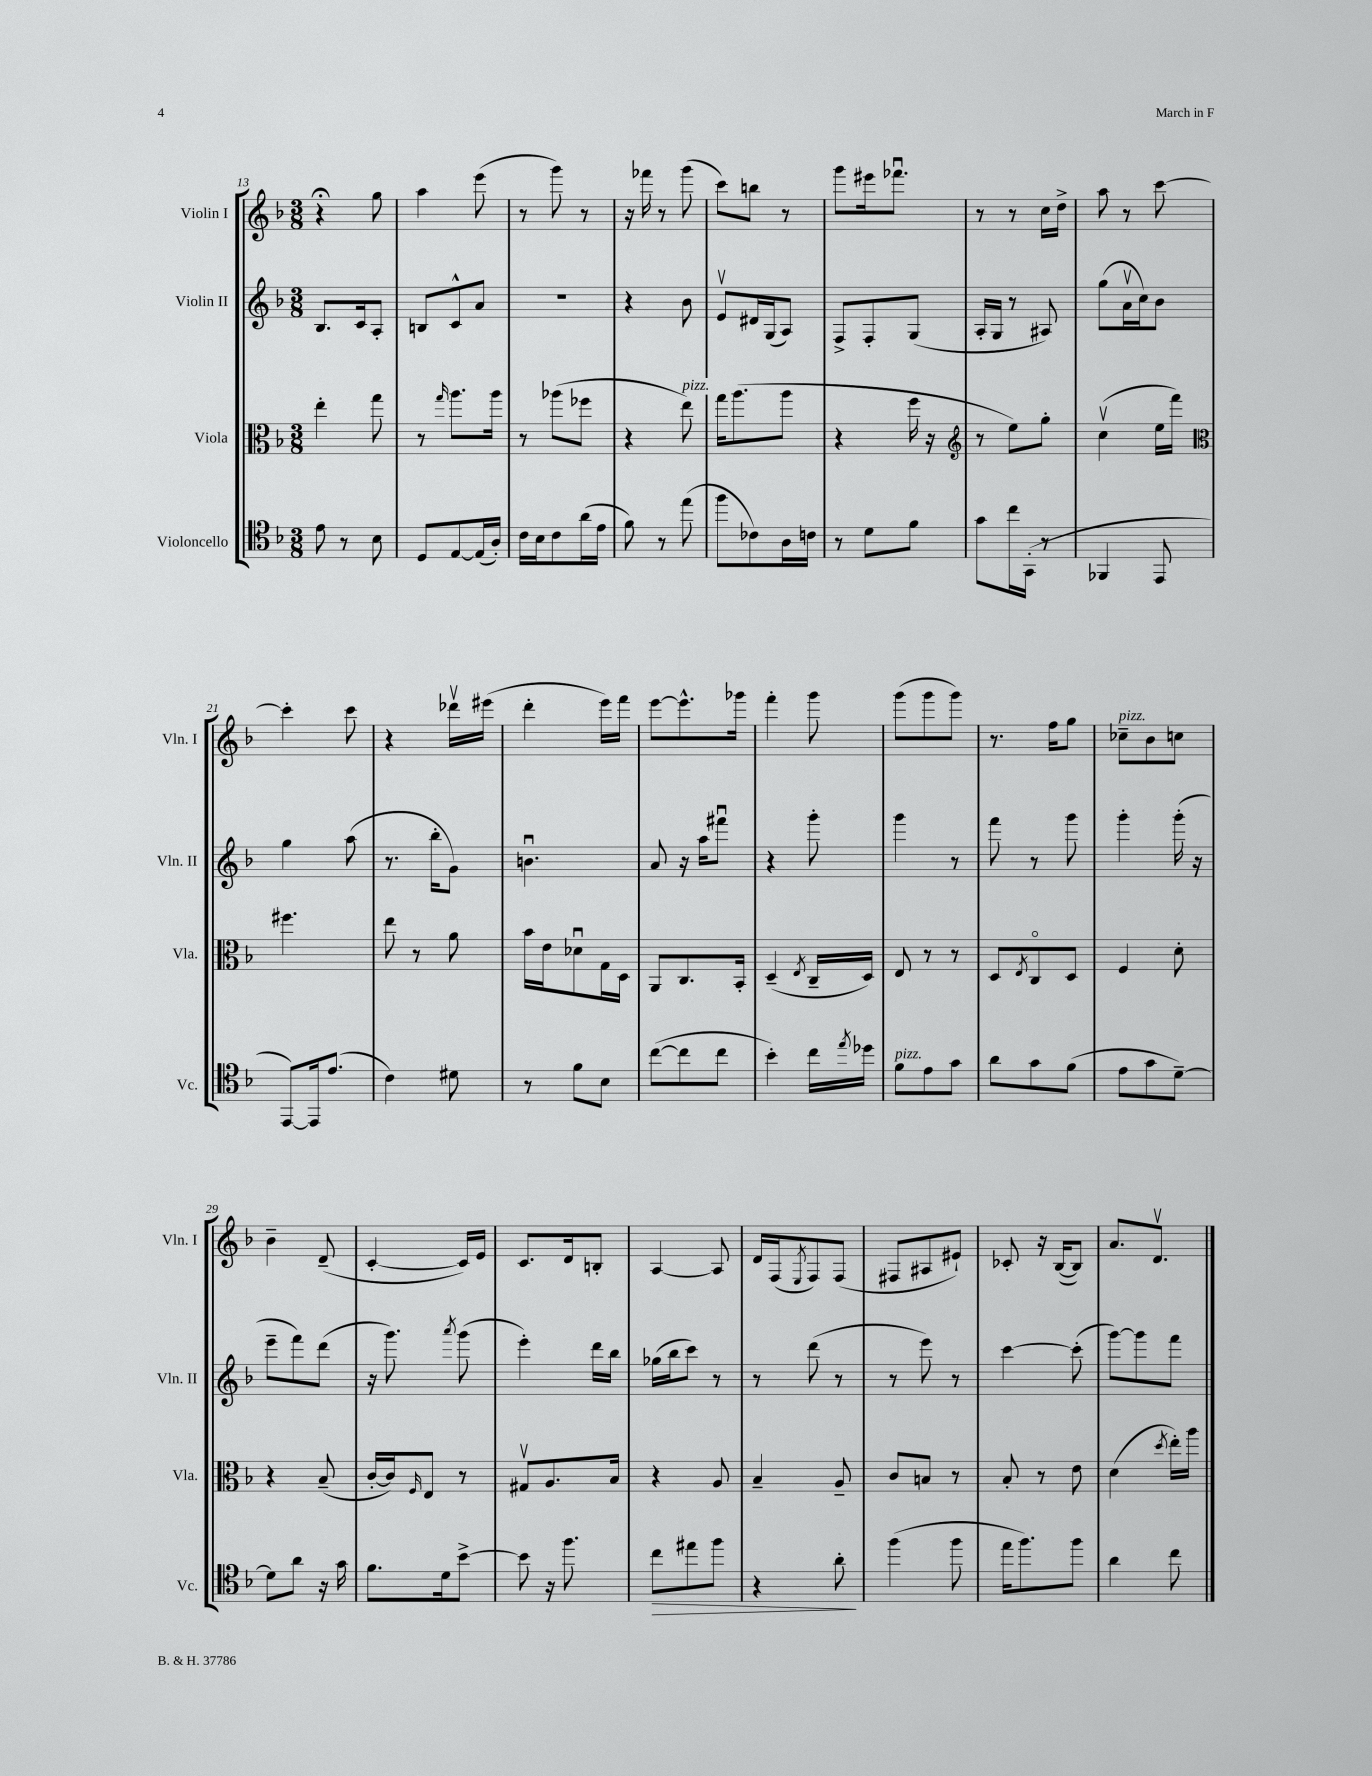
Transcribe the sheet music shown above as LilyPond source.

<<
\new StaffGroup <<
\new Staff = "s0" \with { instrumentName = "Violin I" shortInstrumentName = "Vln. I" } {
    \clef treble \key f \major \numericTimeSignature \time 3/8
    r4\fermata g''8 |
    a''4 e'''8( |
    r8 g'''8) r8 |
    r16 fes'''16 r8 g'''8( |
    c'''8) b''8 r8 |
    g'''8 eis'''16 fes'''8.\downbow |
    r8 r8 c''16 d''16-> |
    a''8 r8 c'''8~ |
    c'''4-. c'''8 |
    r4 des'''16\upbow eis'''16( |
    d'''4-. e'''16) f'''16 |
    e'''8~ e'''8.-^ ges'''16 |
    f'''4-. g'''8 |
    g'''8( g'''8 g'''8) |
    r8. f''16 g''8 |
    ces''8--^\markup { \italic "pizz." } bes'8 c''8 |
    bes'4-- d'8--( |
    c'4~-. c'16) e'16 |
    c'8. d'16 b8-. |
    a4~ a8 |
    d'16 f16( \acciaccatura { e8 } f8) f8( |
    fis8 ais8 eis'8-!) |
    ces'8-. r16 bes16~( bes8) |
    a'8. d'8.\upbow \bar "|." |
}
\new Staff = "s1" \with { instrumentName = "Violin II" shortInstrumentName = "Vln. II" } {
    \clef treble \key f \major \numericTimeSignature \time 3/8
    bes8. c'16 a8-. |
    b8 c'8-^ a'8 |
    r4. |
    r4 bes'8 |
    e'8\upbow dis'16 g16( a8) |
    f8-> f8-. g8( |
    a16-. g16 r8 ais8) |
    g''8( a'16\upbow c''16) bes'8 |
    g''4 a''8( |
    r8. bes''16-. g'8) |
    b'4.\downbow |
    a'8 r16 a''16 fis'''8\downbow |
    r4 g'''8-. |
    g'''4 r8 |
    f'''8 r8 g'''8 |
    g'''4-. g'''16-.( r16 |
    e'''8-- f'''8) d'''8( |
    r16 g'''8.) \acciaccatura { a'''8 } g'''8( |
    e'''4-.) d'''16 bes''16 |
    ges''16( bes''16 c'''8) r8 |
    r8 d'''8( r8 |
    r8 e'''8) r8 |
    c'''4~ c'''8-.( |
    g'''8~) g'''8 f'''8 \bar "|." |
}
\new Staff = "s2" \with { instrumentName = "Viola" shortInstrumentName = "Vla." } {
    \clef alto \key f \major \numericTimeSignature \time 3/8
    e''4-. g''8 |
    r8 \grace { g''16 } a''8. a''16 |
    r8 aes''8( fes''8 |
    r4 e''8^\markup { \italic "pizz." }) |
    g''16 a''8.( a''8 |
    r4 f''16 r16 |
    \clef treble r8 e''8) g''8-. |
    c''4\upbow( e''16 f'''16) |
    \clef alto fis''4. |
    e''8 r8 a'8 |
    bes'16 e'16 des'8\downbow g16 d16 |
    a,8 c8. bes,16-. |
    d4--( \acciaccatura { e8 } c16-- d16) |
    e8 r8 r8 |
    d8 \acciaccatura { e8 } c8\flageolet d8 |
    f4 d'8-. |
    r4 bes8--( |
    c'16~-. c'16) \grace { f16 } e8 r8 |
    gis8\upbow a8. bes16 |
    r4 a8 |
    bes4-- a8-- |
    c'8 b8 r8 |
    bes8-. r8 e'8 |
    d'4( \acciaccatura { d''8 } e''16-.) a''16 \bar "|." |
}
\new Staff = "s3" \with { instrumentName = "Violoncello" shortInstrumentName = "Vc." } {
    \clef tenor \key f \major \numericTimeSignature \time 3/8
    e'8 r8 bes8 |
    d8 e8~ e16( a16-.) |
    c'16 bes16 c'8 a'16( e'16 |
    f'8) r8 e''8( |
    f''8 ces'8) a16 c'16 |
    r8 d'8 f'8 |
    g'8 c''16 g,16-.( r8 |
    fes,4 e,8 |
    e,8~) e,16 e'8.( |
    c'4) dis'8 |
    r8 f'8 bes8 |
    c''8~( c''8 c''8 |
    bes'4-.) c''16 \acciaccatura { e''8 } des''16 |
    f'8^\markup { \italic "pizz." } e'8 g'8 |
    a'8 g'8 f'8( |
    e'8 g'8 d'8~--) |
    d'8 a'8 r16 g'16 |
    f'8. d'16 bes'8~-> |
    bes'8 r16 f''8. |
    c''8\> eis''8 f''8 |
    r4 a'8-.\! |
    f''4( f''8 |
    e''16 f''8.) f''8 |
    a'4 c''8 \bar "|." |
}
>>
>>
\layout { \context { \Score currentBarNumber = #13 } }
